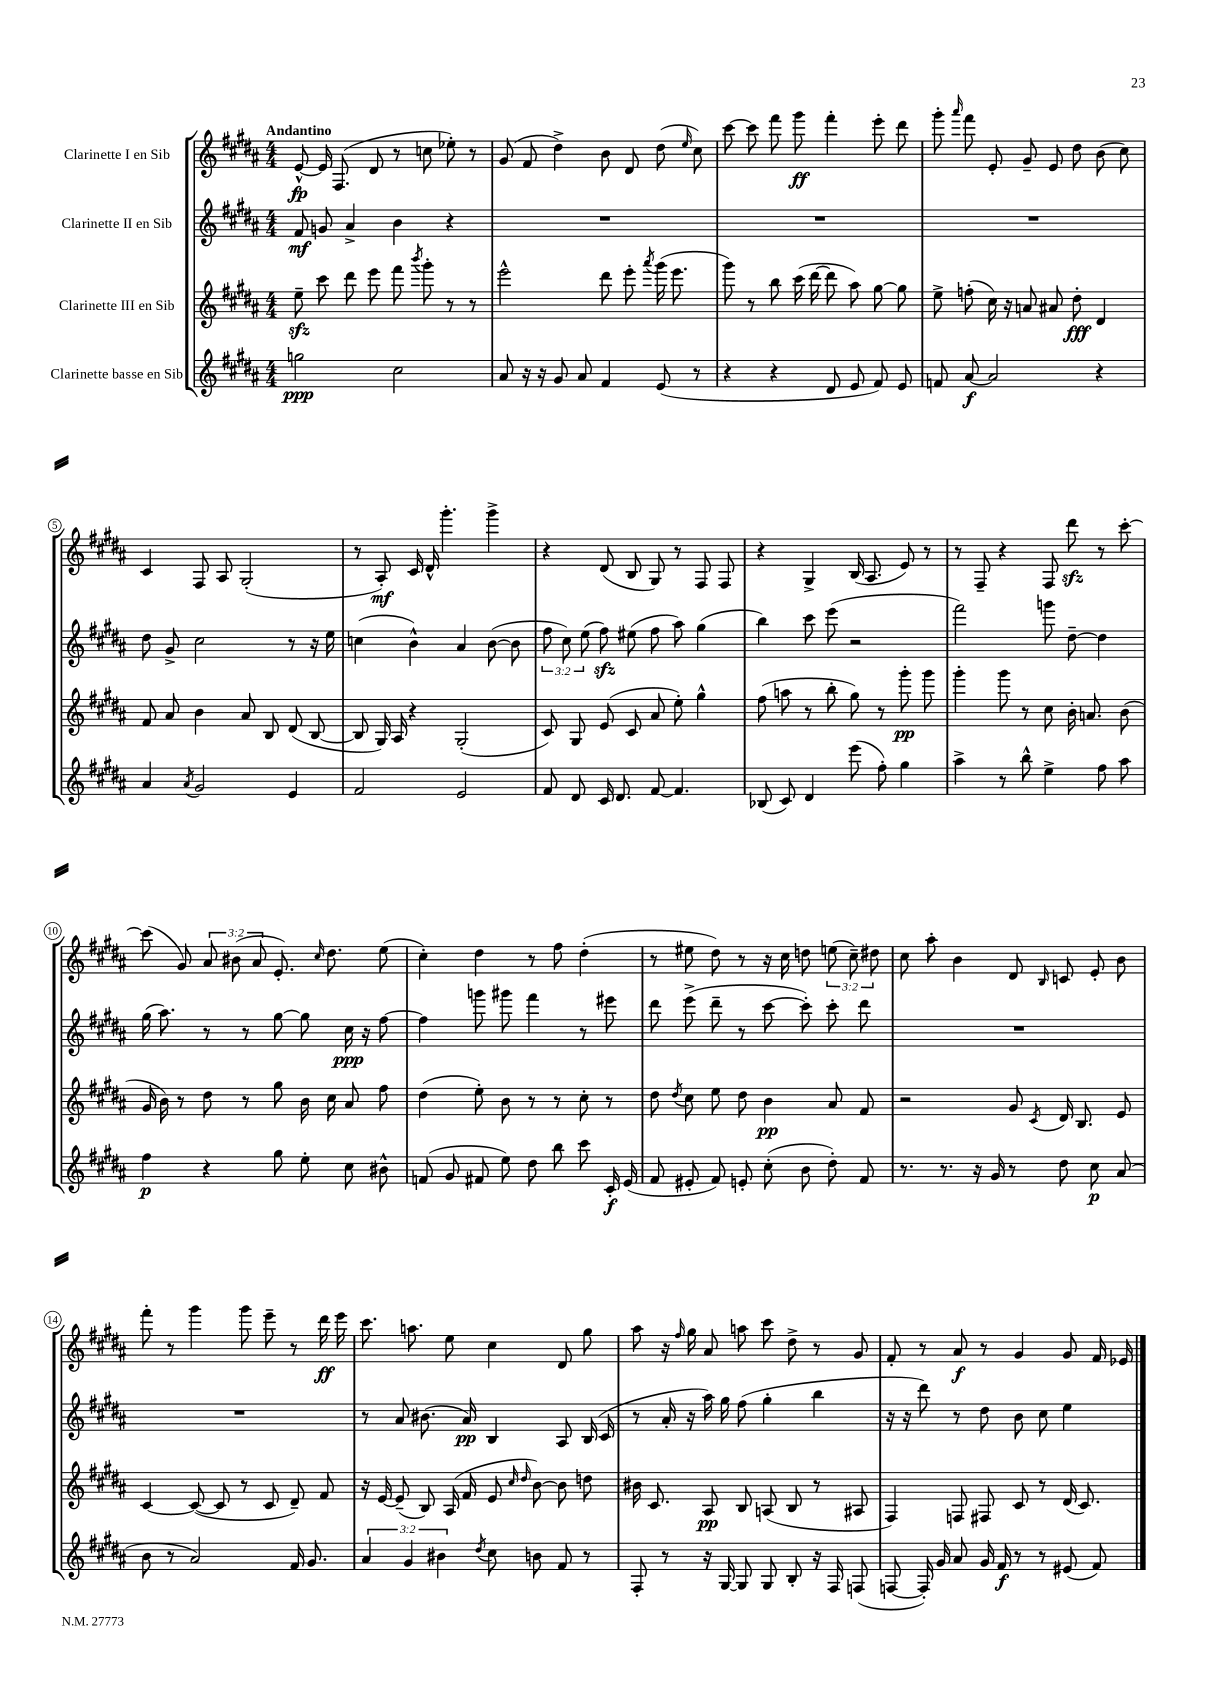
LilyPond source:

<<
\new StaffGroup <<
\new Staff = "s0" \with { instrumentName = "Clarinette I en Sib" } {
    \clef treble \key b \major \numericTimeSignature \time 4/4 \override Staff.TupletNumber.text = #tuplet-number::calc-fraction-text \tempo "Andantino"
    \autoBeamOff e'8~-^\fp e'16 fis8.( dis'8 r8 c''8 ees''8-.) r8 |
    gis'8( fis'8 dis''4->) b'8 dis'8 dis''8( \grace { e''16 } cis''8) |
    cis'''8~ cis'''8 fis'''8 gis'''8\ff fis'''4-. e'''8-. dis'''8 |
    gis'''8-. \grace { ais'''16 } fis'''8 e'8-. gis'8-- e'8 dis''8 b'8( cis''8) |
    cis'4 fis8 ais8 gis2-.( |
    r8 ais8-.\mf) cis'16 dis'16-^ gis'''4.-. gis'''4-> |
    r4 dis'8( b8 gis8) r8 fis8 fis8 |
    r4 gis4-> b16( ais8. e'8) r8 |
    r8 fis8-- r4 fis8 dis'''8\sfz r8 cis'''8~-. |
    cis'''8( gis'8) \tuplet 3/2 { ais'8 bis'8( ais'8 } e'8.-.) \grace { cis''16 } dis''8. e''8( |
    cis''4-.) dis''4 r8 fis''8 dis''4-.( |
    r8 eis''8 dis''8) r8 r16 cis''16 d''8 \tuplet 3/2 { e''8( cis''8--) dis''8 } |
    cis''8 ais''8-. b'4 dis'8 \grace { b16 } c'8 e'8-. b'8 |
    fis'''8-. r8 gis'''4 gis'''8 e'''8-- r8 dis'''16\ff e'''16 |
    cis'''8. a''8. e''8 cis''4 dis'8 gis''8 |
    ais''8 r16 \grace { fis''16 } gis''16 ais'8 a''8 cis'''8 dis''8-> r8 gis'8 |
    fis'8-. r8 ais'8\f r8 gis'4 gis'8 fis'16 ees'16 \bar "|." |
}
\new Staff = "s1" \with { instrumentName = "Clarinette II en Sib" } {
    \clef treble \key b \major \numericTimeSignature \time 4/4 \override Staff.TupletNumber.text = #tuplet-number::calc-fraction-text
    \autoBeamOff fis'8\mf g'8 ais'4-> b'4 r4 |
    R1 |
    R1 |
    R1 |
    dis''8 gis'8-> cis''2 r8 r16 e''16 |
    c''4( b'4-^) ais'4 b'8~( b'8 |
    \tuplet 3/2 { fis''8 cis''8) e''8( } fis''8\sfz) eis''8( fis''8 ais''8) gis''4( |
    b''4) cis'''8 e'''8( r2 |
    fis'''2) g'''8 dis''8~-- dis''4 |
    gis''16( ais''8.) r8 r8 gis''8~ gis''8 cis''16\ppp r16 fis''8~ |
    fis''4 g'''8 gis'''8 fis'''4 r8 eis'''8 |
    dis'''8 e'''8->( dis'''8-- r8 cis'''8~ cis'''8-.) cis'''8-. dis'''8 |
    R1 |
    R1 |
    r8 ais'8 bis'8.( ais'16\pp) b4 ais8 b16( cis'16 |
    r8 ais'16-. r16 ais''16) gis''16 fis''8( gis''4-. b''4 |
    r16 r16 dis'''8) r8 dis''8 b'8 cis''8 e''4 \bar "|." |
}
\new Staff = "s2" \with { instrumentName = "Clarinette III en Sib" } {
    \clef treble \key b \major \numericTimeSignature \time 4/4
    \autoBeamOff e''8--\sfz cis'''8 dis'''8 e'''8 fis'''8 \acciaccatura { b'''8 } gis'''8-. r8 r8 |
    e'''2-^ dis'''8 e'''8-. \acciaccatura { ais'''8 } gis'''16( e'''8. |
    gis'''8) r8 b''8 cis'''16( dis'''16~ dis'''8 ais''8) gis''8~ gis''8 |
    e''8-> f''8-.( cis''16) r16 a'8 ais'8 dis''8-.\fff dis'4 |
    fis'8 ais'8 b'4 ais'8 b8 dis'8( b8~ |
    b8 gis16) ais16 r4 gis2-.( |
    cis'8) gis8 e'8( cis'8 ais'8 e''8-.) gis''4-^ |
    fis''8( a''8 r8 b''8-. gis''8) r8 gis'''8-.\pp gis'''8 |
    gis'''4-. gis'''8 r8 cis''8 b'16-. a'8. b'8( |
    gis'16 b'16) r8 dis''8 r8 gis''8 b'16 cis''16 ais'8 fis''8 |
    dis''4( e''8-.) b'8 r8 r8 cis''8-. r8 |
    dis''8 \acciaccatura { dis''8 } cis''8 e''8 dis''8 b'4\pp ais'8 fis'8 |
    r2 gis'8 \acciaccatura { cis'8 } dis'16 b8. e'8 |
    cis'4~ cis'8~( cis'8 r8 cis'8 dis'8--) fis'8 |
    r16 e'16~ e'8--( b8) ais16( fis'16 e'8 \grace { cis''16 dis''16 } b'8~) b'8 d''8 |
    bis'16 cis'8. ais8\pp b8 a8( b8 r8 ais8 |
    fis4) f8 fis8 cis'8 r8 dis'16( cis'8.) \bar "|." |
}
\new Staff = "s3" \with { instrumentName = "Clarinette basse en Sib" } {
    \clef treble \key b \major \numericTimeSignature \time 4/4 \override Staff.TupletNumber.text = #tuplet-number::calc-fraction-text
    \autoBeamOff g''2\ppp cis''2 |
    ais'8 r16 r16 gis'8 ais'8 fis'4 e'8( r8 |
    r4 r4 dis'8 e'8 fis'8) e'8 |
    f'8 ais'8~\f ais'2 r4 |
    ais'4 \acciaccatura { ais'8 } gis'2 e'4 |
    fis'2 e'2 |
    fis'8 dis'8 cis'16 dis'8. fis'8~ fis'4. |
    bes8( cis'8) dis'4 e'''8( fis''8-.) gis''4 |
    ais''4-> r8 b''8-^ e''4-> fis''8 ais''8 |
    fis''4\p r4 gis''8 e''8-. cis''8 bis'8-^ |
    f'8( gis'8 fis'8 e''8) dis''8 b''8 cis'''8 cis'16-.\f e'16( |
    fis'8 eis'8-. fis'8) e'8-. cis''8-.( b'8 dis''8-.) fis'8 |
    r8. r8. r16 gis'16 r8 dis''8 cis''8\p ais'8( |
    b'8 r8 ais'2) fis'16 gis'8. |
    \tuplet 3/2 { ais'4 gis'4 bis'4 } \acciaccatura { dis''8 } cis''8 b'8 fis'8 r8 |
    fis8-. r8 r16 gis16~ gis8 gis8 b8-. r16 fis16 f8( |
    f8~ f16-.) gis'16 ais'8 gis'16 fis'16\f r8 r8 eis'8( fis'8) \bar "|." |
}
>>
>>
\layout { \context { \Score \override BarNumber.stencil = #(make-stencil-circler 0.1 0.3 ly:text-interface::print) } }
